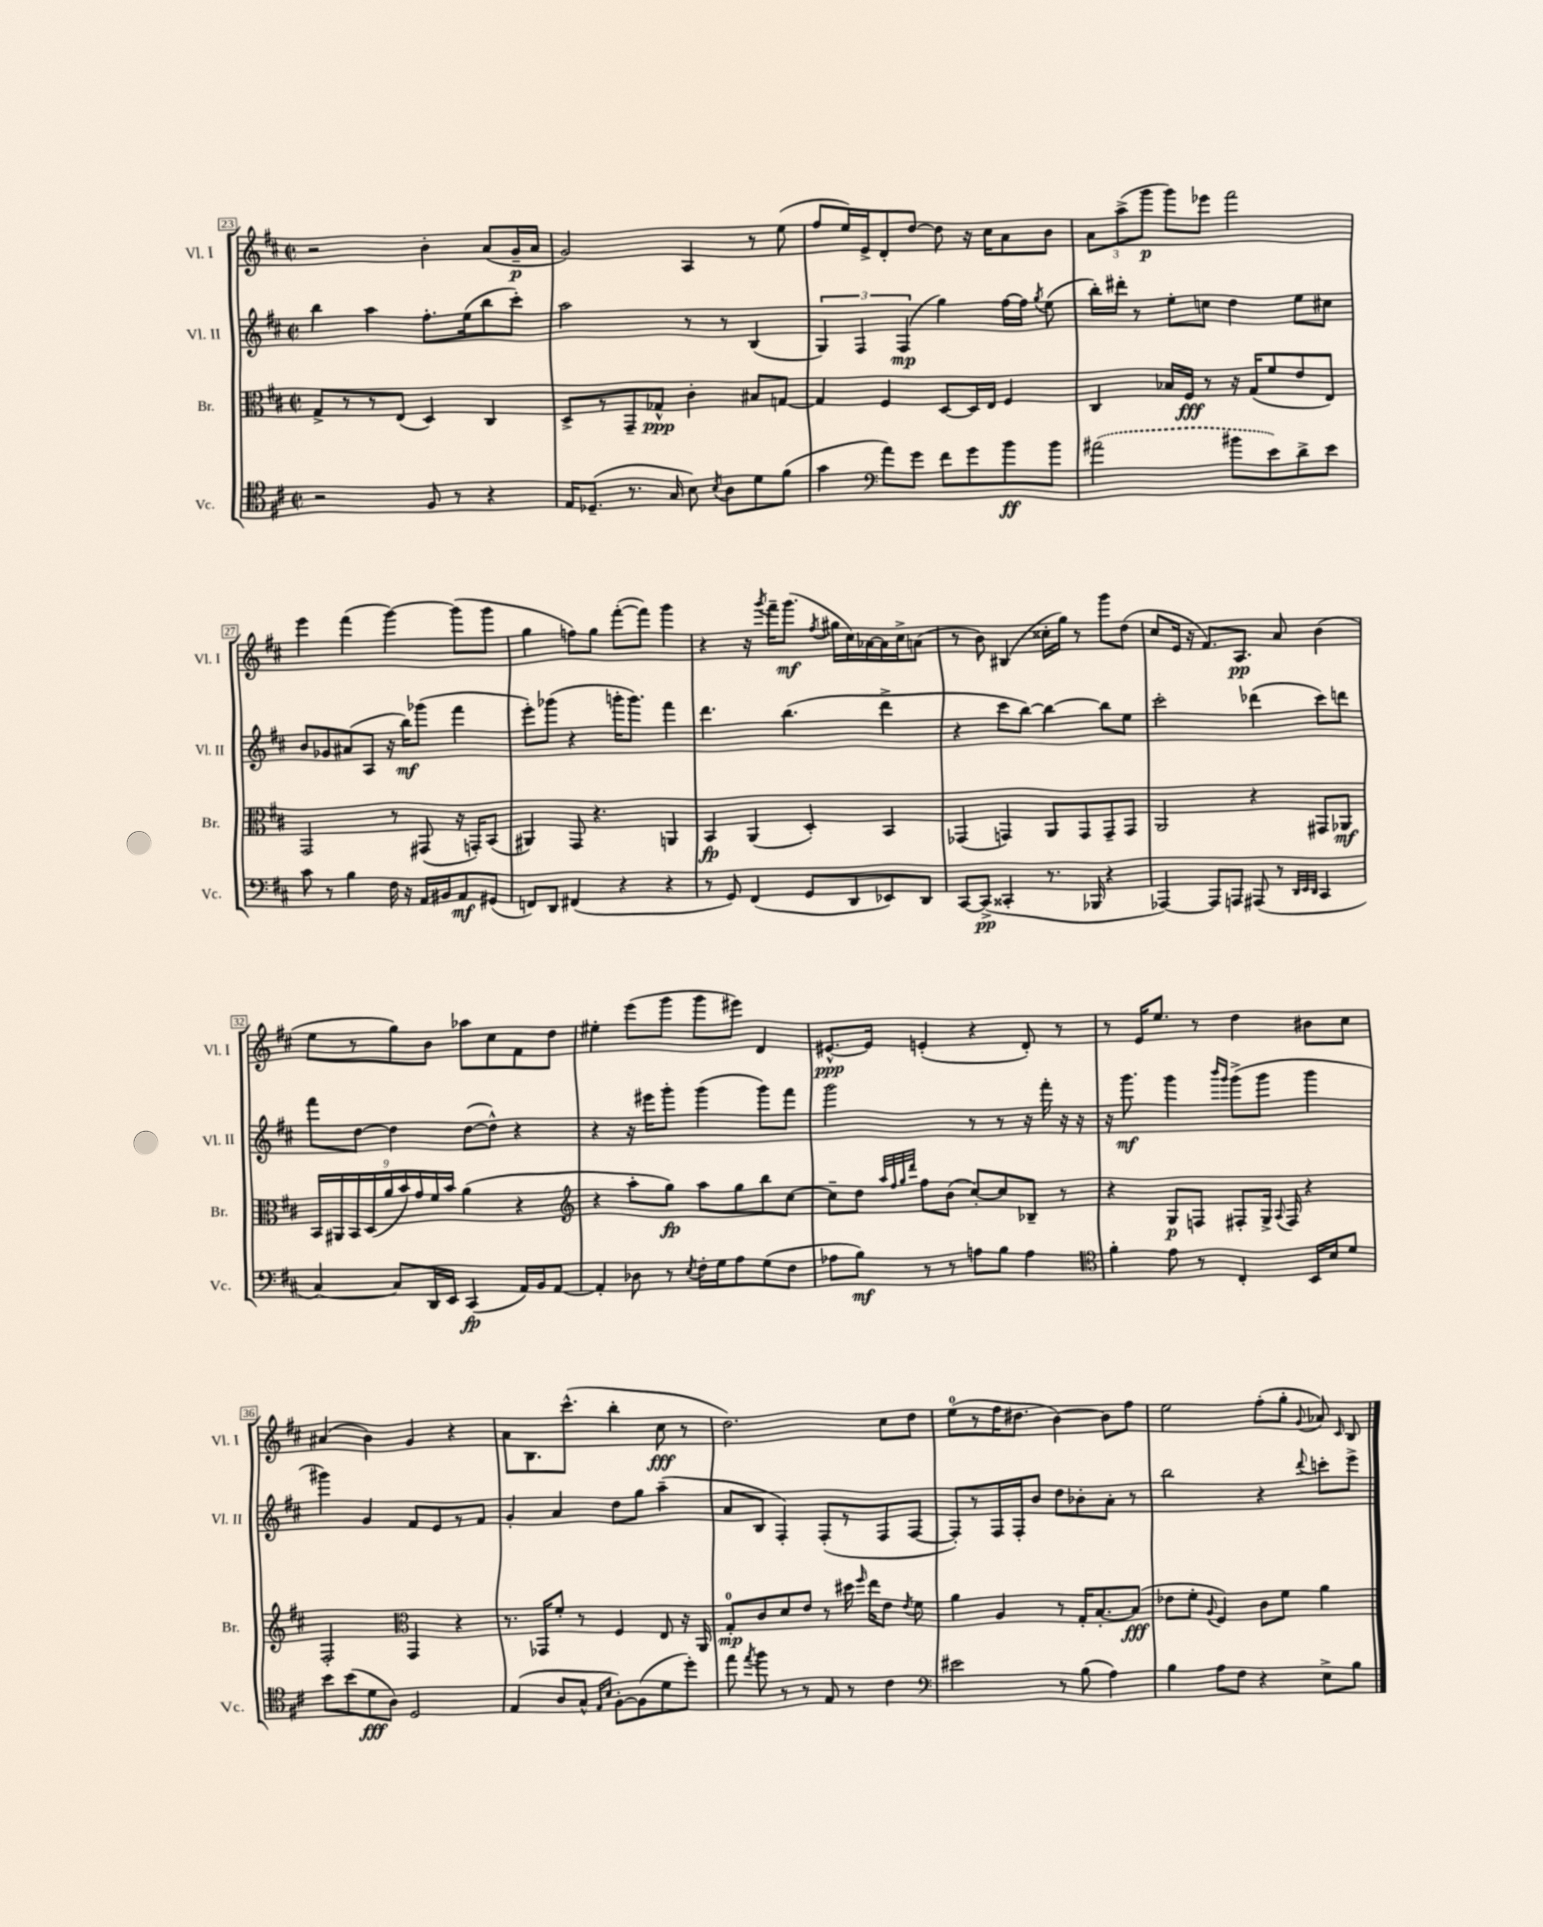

**kern	**dynam	**kern	**dynam	**kern	**dynam	**kern	**dynam
*part4	*part4	*part3	*part3	*part2	*part2	*part1	*part1
*staff4	*staff4	*staff3	*staff3	*staff2	*staff2	*staff1	*staff1
*I"Vc.	*	*I"Br.	*	*I"Vl. II	*	*I"Vl. I	*
*I'Vc.	*	*I'Br.	*	*I'Vl. II	*	*I'Vl. I	*
*clefC4	*	*clefC3	*	*clefG2	*	*clefG2	*
*k[f#c#]	*	*k[f#c#]	*	*k[f#c#]	*	*k[f#c#]	*
*M2/2	*	*M2/2	*	*M2/2	*	*M2/2	*
*met(c|)	*	*met(c|)	*	*met(c|)	*	*met(c|)	*
=23	=23	=23	=23	=23	=23	=23	=23
2r	.	8G^/L	.	4bb\	.	2r	.
.	.	8r	.	.	.	.	.
.	.	8r	.	4aa\	.	.	.
.	.	(8E/J	.	.	.	.	.
8F#/	.	4D/)	.	8.ff#'\L	.	4b'\	.
8r	.	.	.	.	.	.	.
.	.	.	.	(16ee\k	.	.	.
4r	.	4C#/	.	8bb\	.	(8a/L	.
.	.	.	.	8ccc#'\J)	.	16g~/L	p
.	.	.	.	.	.	16a/JJ	.
=24	=24	=24	=24	=24	=24	=24	=24
16E/KL	.	8D^/L	.	2aa\	.	2g/)	.
(8.D-X~/J	.	.	.	.	.	.	.
.	.	8r	.	.	.	.	.
8.r	.	8GG~/	.	.	.	.	.
.	.	8G-X^^/J	ppp	.	.	.	.
16G/	.	.	.	.	.	.	.
8B\)	.	4c#'\	.	8r	.	4A/	.
8qB/	.	.	.	.	.	.	.
8A\L	.	.	.	8r	.	.	.
8d\	.	8B#X/L	.	(4B/	.	8r	.
(8f#\J	.	[8Gn/J	.	.	.	(8ee\	.
=25	=25	=25	=25	=25	=25	=25	=25
4g\	.	4G/]	.	6G/)	.	8ff#/L	.
.	.	.	.	.	.	16ee/L)	.
.	.	.	.	6F#/	.	.	.
.	.	.	.	.	.	16e^/J	.
*clefF4	*	*	*	*	*	*	*
8a\L)	.	4F#/	.	.	.	8d'/	.
.	.	.	.	(6F#/	mp	.	.
8g\J	.	.	.	.	.	[8dd/J	.
8f#\L	.	[8D/L	.	4gg\)	.	8dd\]	.
8g\	.	16D/L]	.	.	.	16r	.
.	.	16E/JJ	.	.	.	16cc#\KL	.
8b\	ff	4F#/	.	[16ff#\LL	.	8a\	.
.	.	.	.	16ff#\JJ]	.	.	.
.	.	.	.	8qgg/	.	.	.
8b\J	.	.	.	(8ee\	.	8b\J	.
=26	=26	=26	=26	=26	=26	=26	=26
(2a#X\	.	4C#/	.	16bb'\LL)	.	12a\L	.
.	.	.	.	16ddd#X'\JJ	.	.	.
.	.	.	.	.	.	(12aa^\	.
.	.	.	.	8r	.	.	.
.	.	.	.	.	.	12ggg\J	p
.	.	16B-X/LL	.	8ee'\L	.	8ggg\L)	.
.	.	16F#/JJ	fff	.	.	.	.
.	.	8r	.	8ccn\J	.	8eee-X\J	.
8b#X\L	.	16r	.	4dd\	.	2fff#\	.
.	.	(16G/KL	.	.	.	.	.
8e\)	.	8f#/	.	.	.	.	.
8d^\	.	8e/	.	8ee\L	.	.	.
8e\J	.	8E/J)	.	8cc#X\J	.	.	.
!!LO:LB:g=z
=27	=27	=27	=27	=27	=27	=27	=27
8c#\	.	2GG/	.	8b/L	.	4eee\	.
8r	.	.	.	8g-X/	.	.	.
4B\	.	.	.	(8a#X/	.	(4fff#\	.
.	.	.	.	8A/J	.	.	.
16F#\	.	8r	.	16r	.	[4ggg\)	.
16r	.	.	.	16bb\KL)	mf	.	.
16AA/LL	.	(8GG#X/	.	(8ggg-X\J	.	.	.
16BB#X/J	.	.	.	.	.	.	.
8AA/	mf	16r	.	4fff#\	.	(8ggg\L]	.
.	.	16GGn'/KL)	.	.	.	.	.
(8GG#X/J	.	(8BB/J	.	.	.	8ggg\J	.
=28	=28	=28	=28	=28	=28	=28	=28
8FFn/L)	.	4AA#X/)	.	8eee'\L)	.	4gg\	.
8DD/J	.	.	.	(8ggg-X\J	.	.	.
(4FF#X/	.	8GG/	.	4r	.	8ffn\L)	.
.	.	4.r	.	.	.	8gg\J	.
4r	.	.	.	16gggn'\KL	.	([8fff#'\L	.
.	.	.	.	8.ggg\J)	.	.	.
.	.	.	.	.	.	8fff#\J])	.
4r	.	4AAn/	.	4fff#\	.	4ggg\	.
=29	=29	=29	=29	=29	=29	=29	=29
8r	.	4BB/	fp	4.ddd\	.	4r	.
8GG/)	.	.	.	.	.	.	.
(4FF#/	.	(4AA/	.	.	.	16r	.
.	.	.	.	.	.	8qggg/	.
.	.	.	.	.	.	16fff#~\KL	.
.	.	.	.	(4.bb\	.	(8.ggg\J	mf
8GG/L	.	4D'/)	.	.	.	.	.
.	.	.	.	.	.	8qff#/	.
.	.	.	.	.	.	16gg#X\LL	.
8DD/	.	.	.	.	.	16cc#\)	.
.	.	.	.	.	.	[16a-X\	.
8EE-X/)	.	4BB/	.	4ddd^\	.	16a-\]	.
.	.	.	.	.	.	16cc#^\J	.
8DD/J	.	.	.	.	.	(8an\J	.
=30	=30	=30	=30	=30	=30	=30	=30
[8CC#/L	.	(4GG-X/	.	4r	.	8r	.
(8CC#^/J]	pp	.	.	.	.	8b\)	.
4CC##X'/	.	4GGn/)	.	8ccc#\L	.	(4B#X/	.
.	.	.	.	[8bb\J)	.	.	.
8.r	.	8AA/L	.	4bb\_	.	16cc##X'\LL	.
.	.	.	.	.	.	16gg\JJ)	.
.	.	8GG/	.	.	.	8r	.
16BBB-X/	.	.	.	.	.	.	.
4r	.	8GG~/	.	8bb\L]	.	8ggg\L	.
.	.	8GG/J	.	8ee\J	.	(8dd\J	.
=31	=31	=31	=31	=31	=31	=31	=31
[4AAA-X/)	.	2AA/	.	2ccc#'\	.	8cc#/L	.
.	.	.	.	.	.	16e/Jk	.
.	.	.	.	.	.	16r	.
8AAA-/L]	.	.	.	.	.	8.f#/L)	.
8AAAn/J	.	.	.	.	.	.	.
.	.	.	.	.	.	8.A/J	pp
(8AAA#X/	.	4r	.	(4ddd-X\	.	.	.
8r	.	.	.	.	.	8a/	.
32qqDD/LLL	.	.	.	.	.	.	.
32qqEE/	.	.	.	.	.	.	.
32qqDD/JJJ	.	.	.	.	.	.	.
4CC#/	.	8GG#X/L	.	8ccc#\L)	.	(4b\	.
.	.	8AA-X/J	mf	8dddn\J	.	.	.
!!LO:LB:g=z
=32	=32	=32	=32	=32	=32	=32	=32
[4C#/)	.	18BB/LL	.	8fff#\L	.	8ee\L	.
.	.	18AA#X/	.	.	.	.	.
.	.	18BB/	.	.	.	.	.
.	.	.	.	[8dd\J	.	8r	.
.	.	(18D/	.	.	.	.	.
.	.	18a/	.	.	.	.	.
8C#/L]	.	.	.	4dd\]	.	8gg\)	.
.	.	18b/)	.	.	.	.	.
.	.	18g/	.	.	.	.	.
16DD/L	.	.	.	.	.	8b\J	.
.	.	18f#/	.	.	.	.	.
16EE/JJ	.	.	.	.	.	.	.
.	.	18b/JJ	.	.	.	.	.
(4CC#/	fp	(4a\	.	([8dd\L	.	8aa-X\L	.
.	.	.	.	8dd^^\J])	.	8cc#\	.
16AA/LL)	.	4r	.	4r	.	8f#\	.
16BB/J	.	.	.	.	.	.	.
[8AA/J	.	.	.	.	.	8dd\J	.
=33	=33	=33	=33	=33	=33	=33	=33
*	*	*clefG2	*	*	*	*	*
4AA'/]	.	4r	.	4r	.	4ee#X'\	.
8D-X\	.	8aa'\L	.	16r	.	(8eee\L	.
.	.	.	.	16eee#X\KL	.	.	.
8r	.	8gg\J)	fp	8ggg'\J	.	8ggg\J	.
8qE/	.	.	.	.	.	.	.
16F#'\LL	.	8aa\L	.	(4ggg\	.	8ggg\L	.
16G\J	.	.	.	.	.	.	.
8A\	.	8gg\	.	.	.	8eee#X\J)	.
(8G\	.	8bb\	.	8ggg\L)	.	4d/	.
8F#\J	.	[8cc#\J	.	8fff#\J	.	.	.
=34	=34	=34	=34	=34	=34	=34	=34
8A-X\L	.	8cc#~\L]	.	2ggg\	.	[8.e#X^^/L	ppp
8B\J)	mf	8dd\J	.	.	.	.	.
.	.	.	.	.	.	16e#/Jk]	.
.	.	32qqaa/LLL	.	.	.	.	.
.	.	32qqff#/	.	.	.	.	.
.	.	32qqgg/	.	.	.	.	.
.	.	32qqddd/JJJ	.	.	.	.	.
8r	.	8ff#\L	.	.	.	(4en'/	.
8r	.	(8b\J	.	.	.	.	.
8An\L	.	[8cc#'/L)	.	8r	.	4r	.
8B\J	.	8cc#/]	.	8r	.	.	.
4A\	.	8B-X~/J	.	16r	.	8d'/)	.
.	.	.	.	16fff#'\	.	.	.
.	.	8r	.	16r	.	8r	.
.	.	.	.	16r	.	.	.
=35	=35	=35	=35	=35	=35	=35	=35
*clefC4	*	*	*	*	*	*	*
4f#'\	.	4r	.	16r	.	8r	.
.	.	.	.	8.ggg\	mf	.	.
.	.	.	.	.	.	16e/KL	.
.	.	.	.	.	.	8.ee/J	.
8e\	.	8G/L	p	4ggg\	.	.	.
8r	.	8Fn/J	.	.	.	8r	.
.	.	.	.	16qqbbb/LL	.	.	.
.	.	.	.	16qqggg/JJ	.	.	.
4C#'/	.	8F#X'/L	.	(8ggg^\L	.	4dd\	.
.	.	16G^/Jk	.	8ggg\J	.	.	.
.	.	8qqA/	.	.	.	.	.
.	.	16F#/	.	.	.	.	.
16BB/LL	.	4r	.	4ggg\	.	8b#X\L	.
16B/J	.	.	.	.	.	.	.
8d/J	.	.	.	.	.	8cc#\J	.
!!LO:LB:g=z
=36	=36	=36	=36	=36	=36	=36	=36
8b\L	.	2F#'/	.	4ggg#X\)	.	(4a#X/	.
(8b\	.	.	.	.	.	.	.
8d\	fff	.	.	4g/	.	4b\)	.
8A\J)	.	.	.	.	.	.	.
*	*	*clefC3	*	*	*	*	*
2D/	.	4GG/	.	8f#/L	.	4g/	.
.	.	.	.	8e/	.	.	.
.	.	4r	.	8r	.	4r	.
.	.	.	.	8f#/J	.	.	.
=37	=37	=37	=37	=37	=37	=37	=37
(4E/	.	8.r	.	4g'/	.	8a\L	.
.	.	.	.	.	.	8.B\	.
.	.	16GG-X/KL	.	.	.	.	.
8A/L	.	8f#'/J	.	4a/	.	.	.
.	.	.	.	.	.	(8.ccc#^^\J	.
8G^^/J	.	8r	.	.	.	.	.
16qqE/LL	.	.	.	.	.	.	.
16qqB/JJ	.	.	.	.	.	.	.
[8F#'\L)	.	4F#/	.	8dd\L	.	4bb'\	.
(8F#\]	.	.	.	8gg\J	.	.	.
8d\	.	8E/	.	(4aa~\	.	8cc#\	fff
8dd'\J)	.	16r	.	.	.	8r	.
.	.	16AA/	.	.	.	.	.
=38	=38	=38	=38	=38	=38	=38	=38
8ee\	.	8G'/L	mp	8a/L	.	2.dd\)	.
8qee/	.	.	.	.	.	.	.
8ff#\	.	8c#/	.	8B/J	.	.	.
8r	.	8d/	.	4F#'/)	.	.	.
8r	.	8e/J	.	.	.	.	.
8E/	.	8r	.	(8F#'/L	.	.	.
8r	.	16dd#X\	.	8r	.	.	.
.	.	16qqff#/	.	.	.	.	.
.	.	16ee\KL	.	.	.	.	.
4c#\	.	8e\J	.	8F#/	.	8cc#\L	.
.	.	8qe/	.	.	.	.	.
.	.	8f#\	.	[8F#/J	.	8dd\J	.
=39	=39	=39	=39	=39	=39	=39	=39
*clefF4	*	*	*	*	*	*	*
2e#X\	.	4a\	.	8F#'/L])	.	(8ee\L	.
.	.	.	.	8r	.	8r	.
.	.	4A/	.	16F#/L	.	16ff#\K	.
.	.	.	.	16F#'/J	.	8.dd#X\J	.
.	.	.	.	8b/J	.	.	.
8r	.	8r	.	8dd\L	.	[4b\)	.
(8B\	.	16G'/KL	.	8b-X'\	.	.	.
.	.	[8.B'/	.	.	.	.	.
4A\)	.	.	.	8a'\J	.	8b\L]	.
.	.	(8B/J]	fff	8r	.	8ff#\J	.
=40	=40	=40	=40	=40	=40	=40	=40
4B\	.	8e-X\L	.	2bb\	.	2ee\	.
.	.	8f#'\J	.	.	.	.	.
.	.	8qqA/	.	.	.	.	.
8A\L	.	4F#/)	.	.	.	.	.
8F#\J	.	.	.	.	.	.	.
4r	.	8c#\L	.	4r	.	(8ff#'\L	.
.	.	8f#\J	.	.	.	8gg'\J	.
.	.	.	.	8qqddd/	.	8qqg/	.
8E^\L	.	4a\	.	8cccn'\L	.	8a-X/)	.
.	.	.	.	.	.	16qqc#/	.
8B\J	.	.	.	8eee^\J	.	8B/	.
==	==	==	==	==	==	==	==
*-	*-	*-	*-	*-	*-	*-	*-
